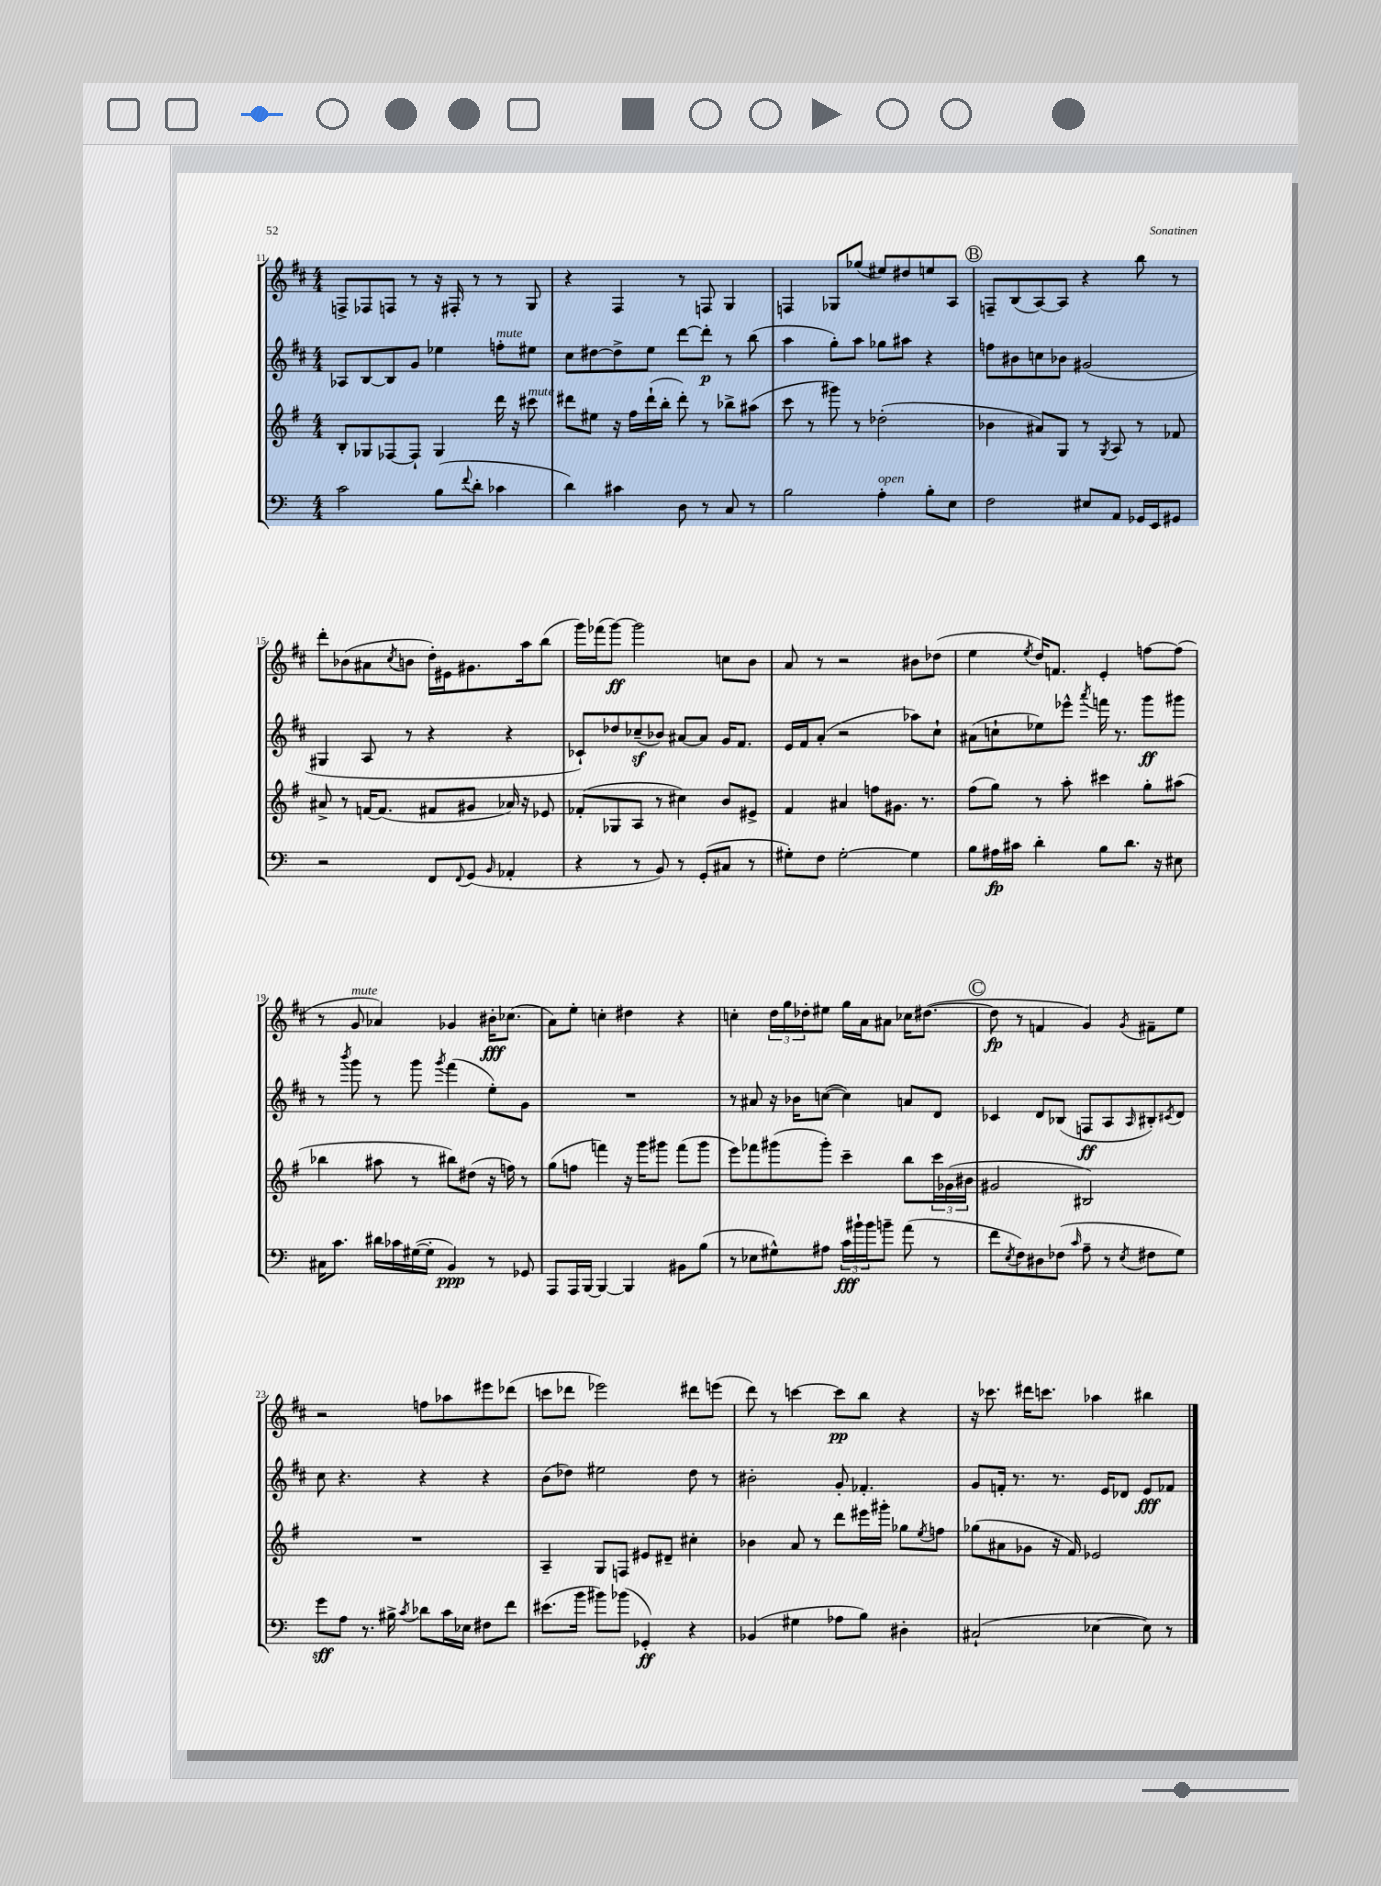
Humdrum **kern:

**kern	**dynam	**kern	**kern	**dynam	**kern	**dynam
*part4	*part4	*part3	*part2	*part2	*part1	*part1
*staff4	*staff4	*staff3	*staff2	*staff2	*staff1	*staff1
*clefF4	*	*clefG2	*clefG2	*	*clefG2	*
*k[]	*	*k[f#]	*k[f#c#]	*	*k[f#c#]	*
*M4/4	*	*M4/4	*M4/4	*	*M4/4	*
=11	=11	=11	=11	=11	=11	=11
2c\	.	8B'/L	8A-X/L	.	8Fn^/L	.
.	.	8G-X/	[8B/	.	8F-X/	.
.	.	[8F-X/	8B/]	.	8Fn/J	.
.	.	8F-`/J]	8g/J	.	8r	.
(8B\L	.	4G-/	4ee-X\	.	16r	.
.	.	.	.	.	16F#X'/	.
8qqf/	.	.	.	.	.	.
8d'\J	.	.	.	.	8r	.
!	!	!	!LO:TX:a:i:t=mute	!	!	!
4c-X\	.	16ddd\	8ffn'\L	.	8r	.
.	.	16r	.	.	.	.
!	!	!LO:TX:a:i:t=mute	!	!	!	!
.	.	8ccc#X\	8ee#X\J	.	8G/	.
=12	=12	=12	=12	=12	=12	=12
4d\)	.	8ddd#X\L	8cc#\L	.	4r	.
.	.	8ee#X\J	[8dd#X\	.	.	.
4c#X\	.	16r	8dd#^\]	.	4F#/	.
.	.	16ff#\LL	.	.	.	.
.	.	(16ddd#`\	8ee\J	.	.	.
.	.	16bb'\JJ	.	.	.	.
8D\	.	8ddd#'\)	[8ddd\L	.	8r	.
8r	.	8r	8ddd'\J]	p	8Fn/	.
8C/	.	8bb-X^\L	8r	.	4G/	.
8r	.	(8aa#X\J	(8bb\	.	.	.
=13	=13	=13	=13	=13	=13	=13
2B\	.	8ccc\	4aa\	.	4Fn/	.
.	.	8r	.	.	.	.
.	.	8ggg#X\)	8gg'\L)	.	8G-X/L	.
.	.	8r	8aa\J	.	(8gg-X/J	.
!LO:TX:a:i:t=open	!	!	!	!	!	!
4A'\	.	(2dd-X'\	8gg-X\L	.	8ee#X/L)	.
.	.	.	8aa#X\J	.	8dd#X/	.
8B'\L	.	.	4r	.	8een/	.
8E\J	.	.	.	.	8A/J	.
!!LO:REH:place=s1:t=B
=14	=14	=14	=14	=14	=14	=14
2F\	.	4b-X\	8ffn\L	.	8Fn~/L	.
.	.	.	8b#X\	.	(8B/	.
.	.	8a#X/L)	8ccn\	.	[8A/)	.
.	.	8G/J	8b-X\J	.	8A/J]	.
8E#X/L	.	8r	(2g#X/	.	4r	.
.	.	8qG/	.	.	.	.
8AA/J	.	8A/	.	.	.	.
16GG-X/LL	.	8r	.	.	8bb\	.
16EE/J	.	.	.	.	.	.
8GG#X/J	.	8f-X/	.	.	8r	.
!!LO:LB:g=z
=15	=15	=15	=15	=15	=15	=15
2r	.	8a#X^/	4G#X/	.	8ddd'\L	.
.	.	8r	.	.	(8b-X\	.
.	.	[16fn/KL	8A/	.	8a#X\	.
.	.	(8.f/J]	.	.	.	.
.	.	.	.	.	8qcc#/	.
.	.	.	8r	.	8bn\J	.
8FF/L	.	8f#X/L	4r	.	16dd'\LL)	.
.	.	.	.	.	16e#X\J	.
8qqFF/	.	.	.	.	.	.
(8GG/J	.	8g#X/J	.	.	8.g#X\	.
16qqBB/	.	.	.	.	.	.
4AA-X'/	.	16a-X/)	4r	.	.	.
.	.	16r	.	.	16aa\k	.
.	.	8e-X/	.	.	(8bb\J	.
=16	=16	=16	=16	=16	=16	=16
4r	.	(8f-X'/L	8c-X`/L)	.	16ggg\LL)	.
.	.	.	.	.	(16fff-X\J	.
.	.	8G-X/	8dd-X/	.	[8ggg\J)	ff
8r	.	8A/J	(8cc-Xz~/	.	2ggg\]	.
8BB/)	.	8r	8b-X/J)	.	.	.
8r	.	4cc#X\)	[8a#X/L	.	.	.
(8GG'/L	.	.	8a#/J]	.	.	.
8C#X/J	.	8b/L	16g/KL	.	8ccn\L	.
.	.	.	8.f#/J	.	.	.
8r	.	8e#X^/J	.	.	8b\J	.
=17	=17	=17	=17	=17	=17	=17
8G#X'\L)	.	4f#/	16e/LL	.	8a/	.
.	.	.	16f#/J	.	.	.
8F\J	.	.	(8a'/J	.	8r	.
[2G#'\	.	4a#X/	2r	.	2r	.
.	.	8ffn\L	.	.	.	.
.	.	8.g#X\J	.	.	.	.
4G#\]	.	.	8aa-X\L)	.	8b#X\L	.
.	.	8.r	.	.	.	.
.	.	.	8cc#`\J	.	(8dd-X\J	.
=18	=18	=18	=18	=18	=18	=18
8B\L	.	(8ff#\L	(8a#X\L	.	4ee\	.
16A#X\L	fp	8gg\J)	8ccn`\	.	.	.
16c#X\JJ	.	.	.	.	.	.
.	.	.	.	.	8qee/	.
4d'\	.	8r	8ee-X\)	.	16dd/KL)	.
.	.	.	.	.	8.fn/J	.
.	.	8aa'\	8eee-X^^\J	.	.	.
.	.	.	8qaaa/	.	.	.
8B\L	.	4ccc#X\	16fffn\	.	4e'/	.
.	.	.	8.r	.	.	.
8.d\J	.	.	.	.	.	.
.	.	8gg'\L	8ggg\L	ff	[8ffn\L	.
16r	.	.	.	.	.	.
8E#X\	.	(8aa#X\J	8ggg#X\J	.	(8ff\J]	.
!!LO:LB:g=z
=19	=19	=19	=19	=19	=19	=19
16C#X\KL	.	4bb-X\	8r	.	8r	.
8.c\J	.	.	.	.	.	.
.	.	.	8qbbb/	.	.	.
!	!	!	!	!	!LO:TX:a:i:t=mute	!
.	.	.	8ggg\	.	8g/	.
16d#X\LL	.	8aa#X\	8r	.	4a-X/)	.
16c-X\	.	.	.	.	.	.
([16G#X\	.	8r	8ggg\	.	.	.
16G#'\JJ]	.	.	.	.	.	.
.	.	.	8qggg/	.	.	.
4BB/)	ppp	8bb#X\L)	(4fff#\	.	4g-X/	.
.	.	(8dd#X\J	.	.	.	.
8r	.	16r	8ee'\L)	.	16b#X'\KL	fff
.	.	16ffn\)	.	.	(8.cc-X\J	.
8GG-X/	.	8r	8g\J	.	.	.
=20	=20	=20	=20	=20	=20	=20
8AAA/L	.	(8gg\L	1r	.	8a\L)	.
16AAA/L	.	8ffn\J	.	.	8ee'\J	.
[16BBB/JJ	.	.	.	.	.	.
4BBB/_	.	4fffn\)	.	.	4ccn'\	.
4BBB/]	.	16r	.	.	4dd#X\	.
.	.	16ggg\KL	.	.	.	.
.	.	8ggg#X\J	.	.	.	.
8BB#X\L	.	(8fff\L	.	.	4r	.
(8B\J	.	8ggg#\J	.	.	.	.
=21	=21	=21	=21	=21	=21	=21
8r	.	8eee\L)	8r	.	4ccn'\	.
8E-X\L	.	8fff-X\	8a#X/	.	.	.
8G#X^^\)	.	(8ggg#X\	16r	.	24dd\LL	.
.	.	.	.	.	24gg\	.
.	.	.	16b-X\KL	.	.	.
.	.	.	.	.	24dd-X'\J	.
8A#X\J	.	8ggg#'\J)	([8ccn\J	.	8ee#X\J	.
24c\LL	fff	4ccc~\	4cc\])	.	16gg\LL	.
24b#X`\	.	.	.	.	.	.
.	.	.	.	.	16a\J	.
24b#\J	.	.	.	.	.	.
8bn~\J	.	.	.	.	8a#X\J	.
(8a\	.	8bb\L	8an/L	.	16cc-X\KL	.
.	.	.	.	.	([8.dd#X\J	.
8r	.	24ccc\L	8d/J	.	.	.
.	.	(24g-X\	.	.	.	.
.	.	24b#X\JJ	.	.	.	.
!!LO:REH:place=s1:t=C
=22	=22	=22	=22	=22	=22	=22
8f\L	.	2g#X/	4c-X/	.	8dd#\]	fp
8qE/	.	.	.	.	.	.
8F\)	.	.	.	.	8r	.
8D#X\	.	.	8d/L	.	4fn/	.
(8F-X\J	.	.	(8B-X/J	.	.	.
16qqc/	.	.	.	.	.	.
8A~\	.	2B#X/)	8Fn/L	ff	4g/)	.
8r	.	.	8A/	.	.	.
8qE/	.	.	16qqA/	.	8qg/	.
8F#X\L	.	.	8B#X'/)	.	8f#X~\L	.
.	.	.	8qc#X/	.	.	.
8G\J)	.	.	8d/J	.	8ee\J	.
!!LO:LB:g=z
=23	=23	=23	=23	=23	=23	=23
8g\L	sff	1r	8cc#\	.	2r	.
8A\J	.	.	4.r	.	.	.
8.r	.	.	.	.	.	.
16B#X^\	.	.	.	.	.	.
8qc/	.	.	.	.	.	.
8d-X\L	.	.	4r	.	8ffn\L	.
16c\L	.	.	.	.	8aa-X\	.
16E-X\JJ	.	.	.	.	.	.
8F#X\L	.	.	4r	.	8eee#X\	.
8f\J	.	.	.	.	(8ddd-X\J	.
=24	=24	=24	=24	=24	=24	=24
(8.e#X\L	.	4A~/	(8b\L	.	8cccn\L	.
.	.	.	8dd-X\J)	.	8ddd-X\J	.
16b\Jk	.	.	.	.	.	.
8b#X\L)	.	8G/L	2ee#X\	.	2eee-X\)	.
(8b-X\J	.	8Fn/J	.	.	.	.
4GG-X'/)	ff	8e#X/L	.	.	.	.
.	.	8d#X~/J	.	.	.	.
4r	.	4cc#X'\	8dd-\	.	8ddd#X\L	.
.	.	.	8r	.	(8eeen\J	.
=25	=25	=25	=25	=25	=25	=25
(4BB-X/	.	4b-X\	2b#X'\	.	8ddd\)	.
.	.	.	.	.	8r	.
4G#X\	.	8a/	.	.	[4cccn\	.
.	.	8r	.	.	.	.
8A-X\L	.	8ddd\L	8g'/	.	8ccc\L]	pp
8B\J)	.	16eee#X\L	4.f-X'/	.	8bb\J	.
.	.	16ggg#X'\JJ	.	.	.	.
4D#X'\	.	8gg-X\L	.	.	4r	.
.	.	8qee/	.	.	.	.
.	.	8ffn\J	.	.	.	.
=26	=26	=26	=26	=26	=26	=26
(2C#X`/	.	(8gg-X\L	8g/L	.	16r	.
.	.	.	.	.	8.ccc-X\	.
.	.	8a#X\	16fn'/Jk	.	.	.
.	.	.	8.r	.	.	.
.	.	8g-X\J	.	.	16ddd#X\KL	.
.	.	.	.	.	8.cccn\J	.
.	.	16r	8.r	.	.	.
.	.	16f#/)	.	.	.	.
[4E-X\	.	2e-X/	.	.	4aa-X\	.
.	.	.	16e/KL	.	.	.
.	.	.	8d-X/J	.	.	.
8E-\])	.	.	8e/L	fff	4bb#X\	.
8r	.	.	8f-X/J	.	.	.
==	==	==	==	==	==	==
*-	*-	*-	*-	*-	*-	*-
